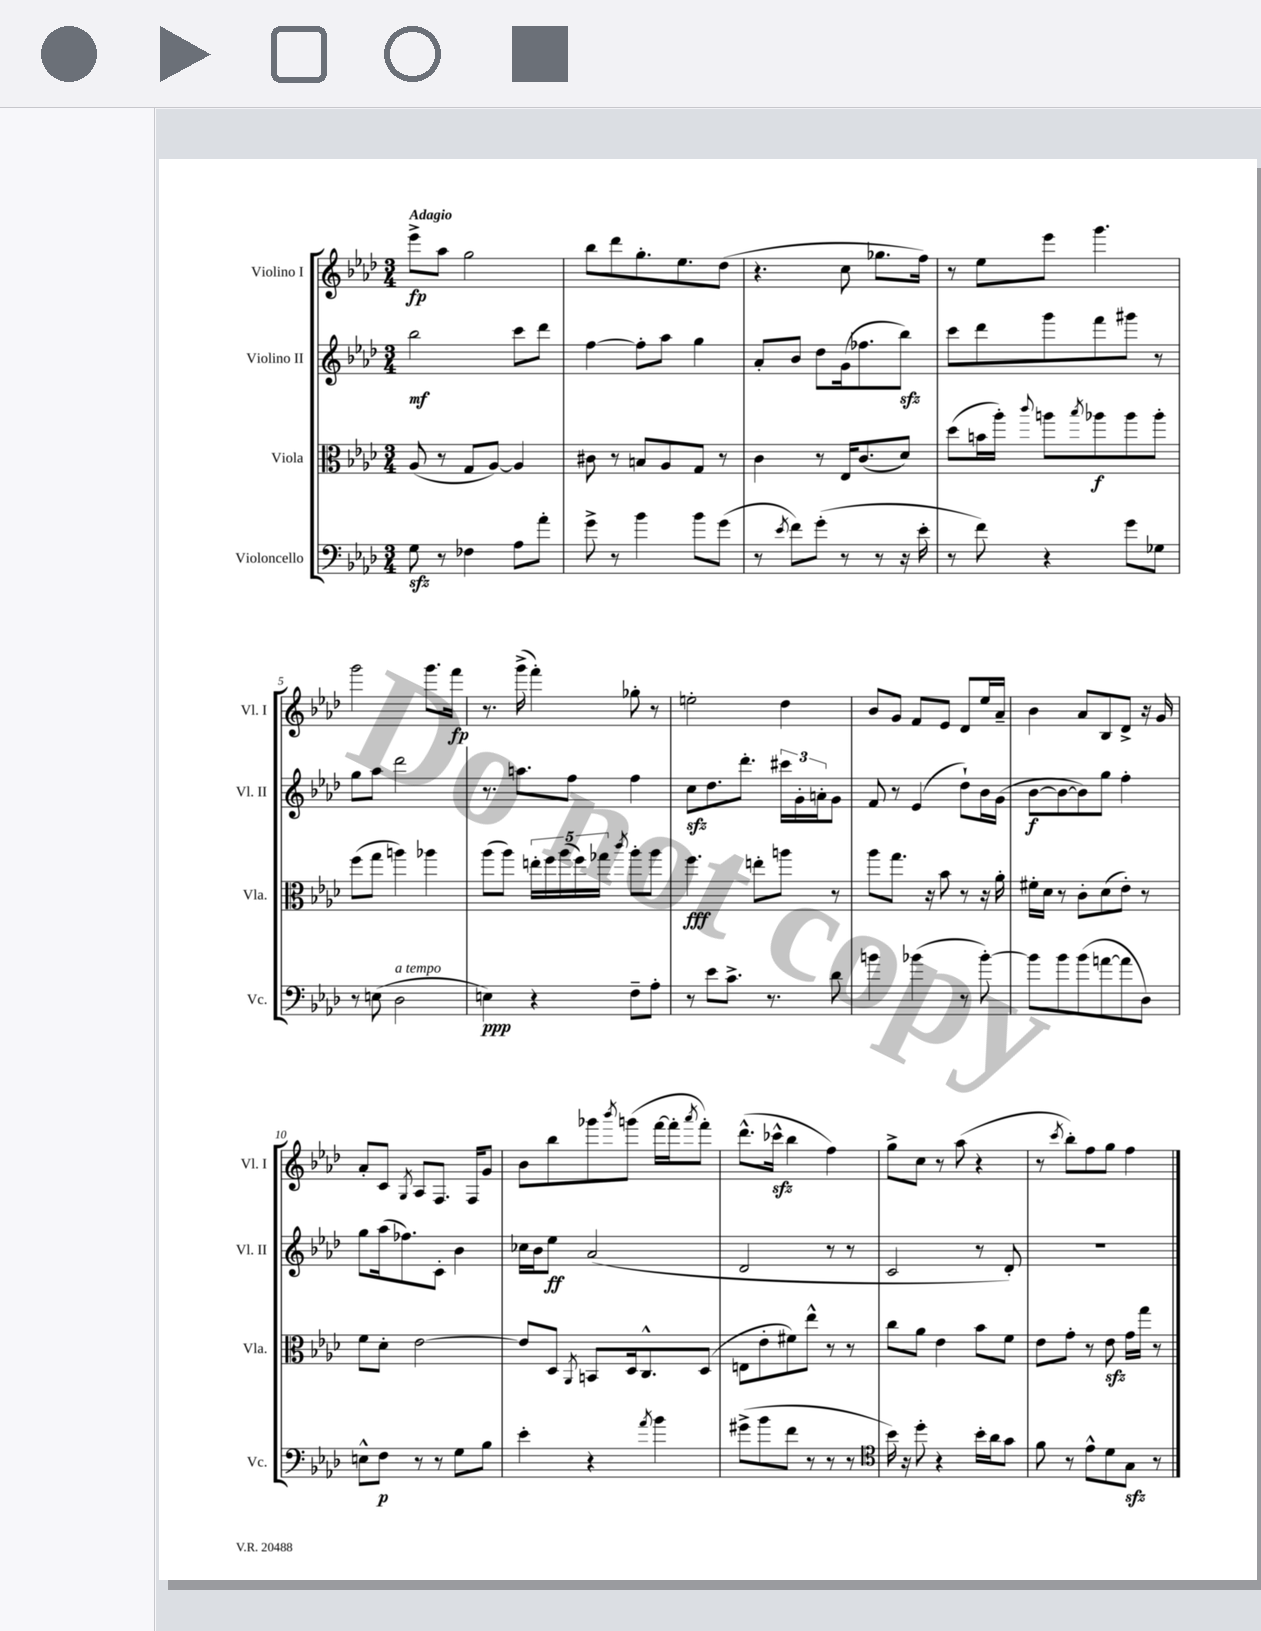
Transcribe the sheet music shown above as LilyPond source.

<<
\new StaffGroup <<
\new Staff = "s0" \with { instrumentName = "Violino I" shortInstrumentName = "Vl. I" } {
    \clef treble \key aes \major \numericTimeSignature \time 3/4 \tempo "Adagio"
    ees'''8->\fp aes''8 g''2 |
    bes''8 des'''8 g''8.-. ees''8. des''8( |
    r4. c''8 ges''8. f''16) |
    r8 ees''8 ees'''8 g'''4. |
    g'''2 g'''8. f'''16\fp |
    r8. g'''16->( f'''4-.) ges''8-. r8 |
    e''2-. des''4 |
    bes'8 g'8 f'8 ees'8 des'8 ees''16 aes'16-- |
    bes'4 aes'8 bes8 des'8-> r16 g'16 |
    aes'8-. c'8 \acciaccatura { g8 } aes8 f8. f16 g'8 |
    bes'8 bes''8 ges'''8 \acciaccatura { bes'''8 } g'''8( f'''16~ f'''16-. \acciaccatura { aes'''8 } f'''8-.) |
    des'''8.-^( ces'''16-^\sfz bes''4 f''4) |
    g''8-> c''8 r8 aes''8( r4 |
    r8 \acciaccatura { c'''8 } bes''8-.) f''8 g''8 f''4 \bar "|." |
}
\new Staff = "s1" \with { instrumentName = "Violino II" shortInstrumentName = "Vl. II" } {
    \clef treble \key aes \major \numericTimeSignature \time 3/4
    bes''2\mf c'''8 des'''8 |
    f''4~ f''8-. aes''8 g''4 |
    aes'8-. bes'8 des''8 g'16( fes''8. bes''8\sfz) |
    c'''8 des'''8 g'''8 f'''8 gis'''8 r8 |
    g''8 aes''8 des'''2 |
    r8. a''8. f''8 f''4 |
    c''8\sfz des''8. des'''8.-. \tuplet 3/2 { cis'''16 g'16-. a'16-. } g'8 |
    f'8 r8 ees'4( des''8-!) bes'16 g'16( |
    bes'8~\f bes'8~ bes'8) g''8 f''4-. |
    g''8 aes''16( fes''8.) c'8-. bes'4 |
    ces''16 bes'16 ees''8\ff aes'2( |
    des'2 r8 r8 |
    c'2 r8 des'8-.) |
    R2. \bar "|." |
}
\new Staff = "s2" \with { instrumentName = "Viola" shortInstrumentName = "Vla." } {
    \clef alto \key aes \major \numericTimeSignature \time 3/4
    aes8( r8 g8 aes8~) aes4 |
    cis'8 r8 b8 aes8 g8 r8 |
    c'4 r8 ees16 c'8.( des'8) |
    des''8( b'16 aes''16-.) \appoggiatura { c'''8 } a''8 \acciaccatura { bes''8 } aes''8\f aes''8 aes''8-. |
    f''8( g''8 a''4) aes''4 |
    aes''8( aes''8) \tuplet 5/4 { e''16-. f''16 aes''16( f''16) ges''16 } \acciaccatura { c'''8 } aes''8-. aes''8 |
    f''4.\fff e''8-. a''8 r8 |
    aes''8 g''8. r16 bes'8 r8 r16 aes'16-. |
    fis'16-. des'16 r8 c'8-. des'8( ees'8-.) r8 |
    f'8 des'8-. ees'2~ |
    ees'8 des8 \acciaccatura { aes,8 } b,8 des16 c8.-^ des8( |
    e8 ees'8-. fis'8) ees''8-^ r8 r8 |
    c''8 aes'8 ees'4 bes'8 f'8 |
    ees'8 g'8-. r8 ees'8\sfz g'16 g''16 r8 \bar "|." |
}
\new Staff = "s3" \with { instrumentName = "Violoncello" shortInstrumentName = "Vc." } {
    \clef bass \key aes \major \numericTimeSignature \time 3/4
    g8\sfz r8 fes4 aes8 aes'8-. |
    g'8-> r8 bes'4 bes'8 g'8( |
    r8 \acciaccatura { ees'8 } f'8) g'8-.( r8 r8 r16 ees'16-. |
    r8 f'8) r4 g'8 ges8 |
    r8 e8( des2^\markup { \italic "a tempo" } |
    e4\ppp) r4 f8-- aes8-. |
    r8 ees'8 c'8.-> r8. des'8 |
    b'4 bes'4( r8 bes'8~-.) |
    bes'8 bes'8 bes'8( a'8~ a'8 des8) |
    e8-^ f8\p r8 r8 g8 bes8 |
    ees'4-. r4 \acciaccatura { aes'8 } bes'4 |
    gis'8->( bes'8 f'8 r8 r8 r8 |
    \clef tenor bes'16) r16 des''8-. r4 bes'16-. aes'16 g'8 |
    f'8 r8 ees'8-^ des'8 g8\sfz r8 \bar "|." |
}
>>
>>
